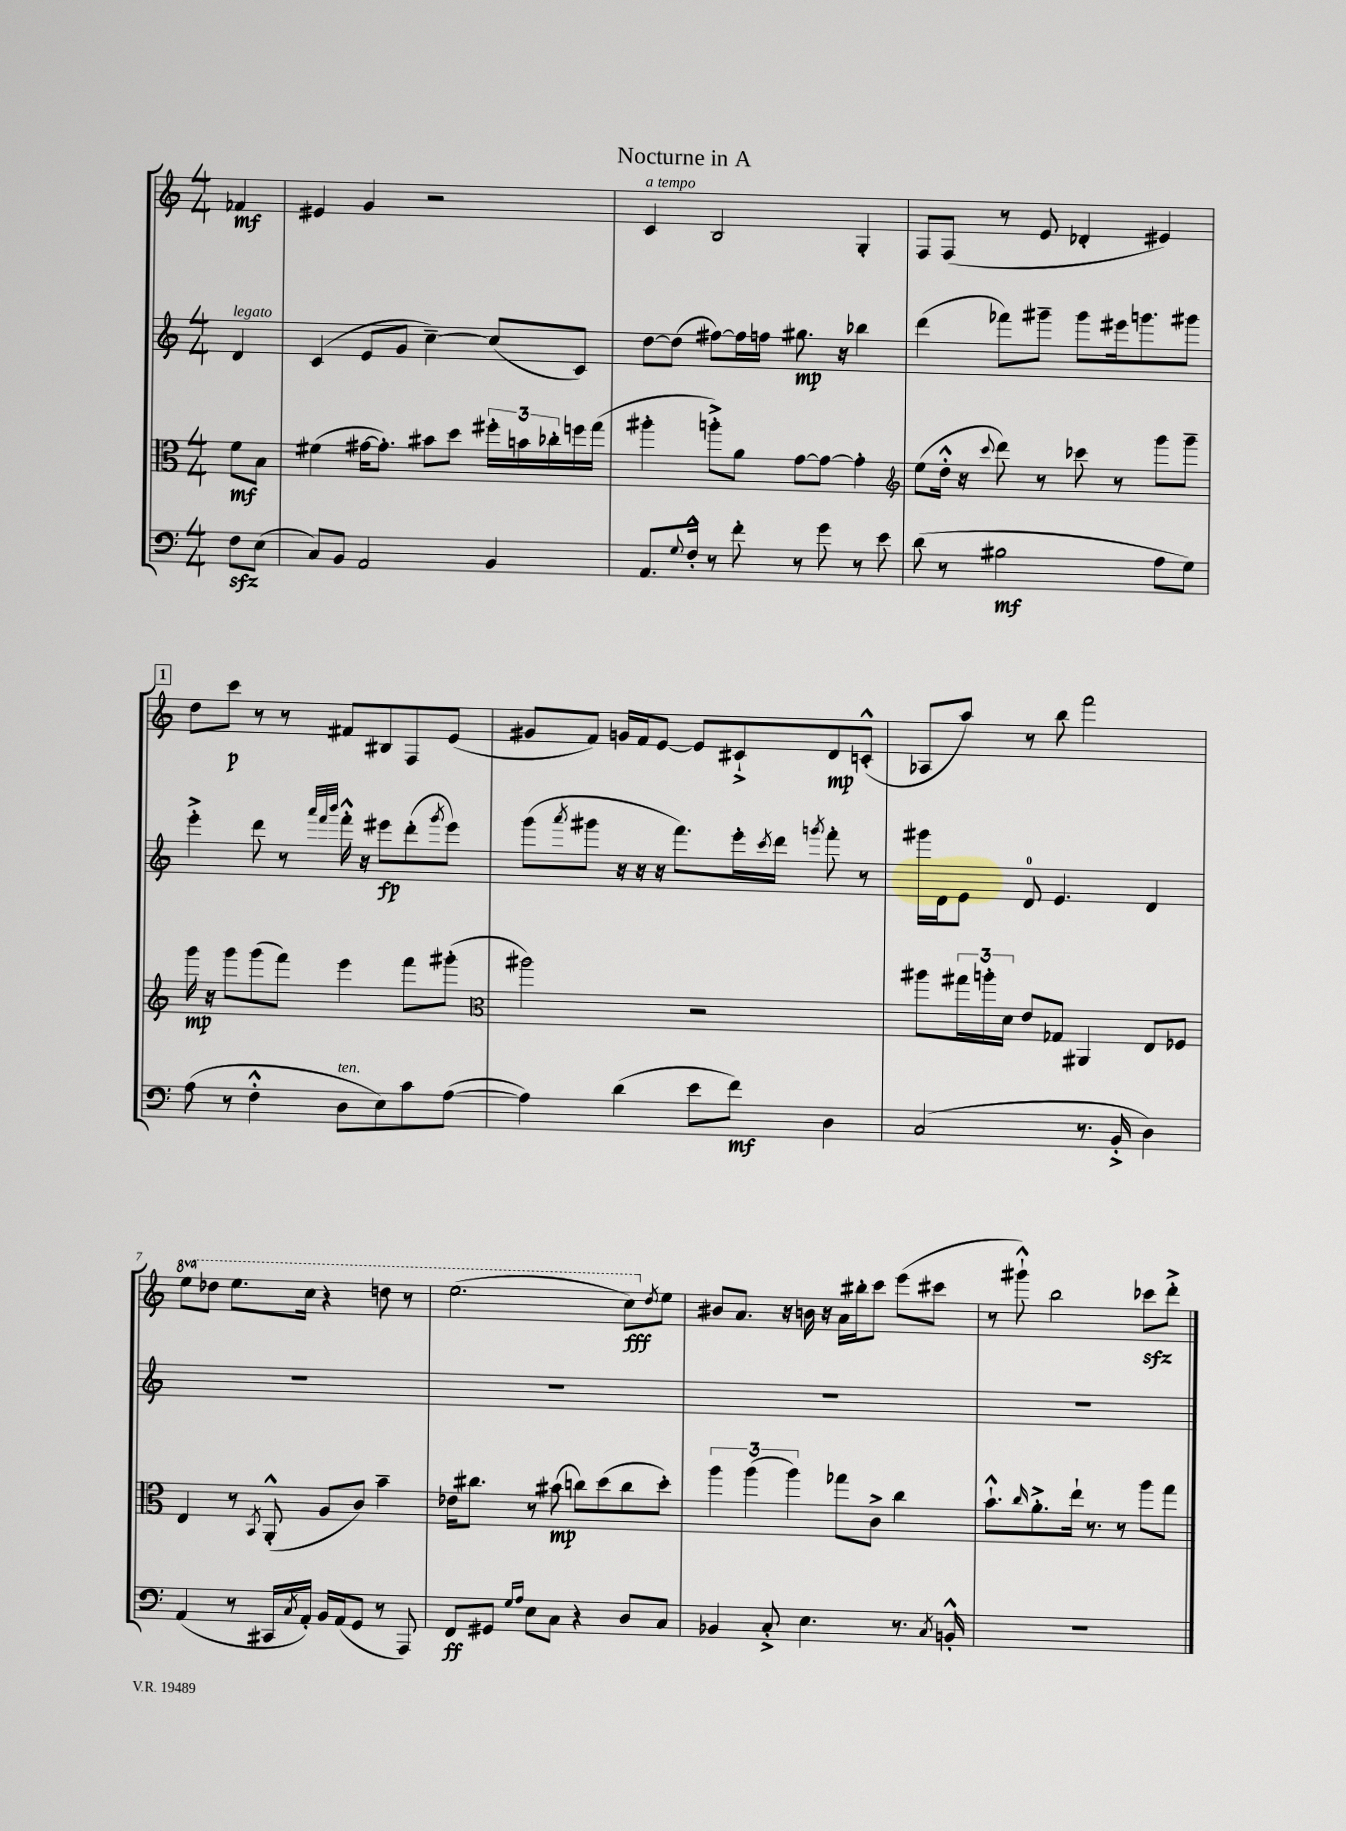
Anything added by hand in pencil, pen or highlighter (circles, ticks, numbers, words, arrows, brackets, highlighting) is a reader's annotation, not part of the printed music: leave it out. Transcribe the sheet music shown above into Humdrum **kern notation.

**kern	**kern	**kern	**kern
*staff4	*staff3	*staff2	*staff1
*clefF4	*clefC3	*clefG2	*clefG2
*k[]	*k[]	*k[]	*k[]
*M4/4	*M4/4	*M4/4	*M4/4
8F\L	8f\L	4d/	4f-/
(8E\J	8B\J	.	.
=	=	=	=
8C/L)	(4f#\	(4c/	4e#/
8BB/J	.	.	.
2AA/	[16g#\LK	8e/L	4g/
.	8.g#'\]J)	.	.
.	.	8g/J	.
.	8b#\L	[4cc~\)	2r
.	8dd\J	.	.
4BB/	24ff#'\LL	(8cc/]L	.
.	24b\	.	.
.	24cc-'\	.	.
.	16ff\	8c/J)	.
.	(16gg\JJ	.	.
=	=	=	=
8.AA/L	4aa#'\	[8dd\L	4c/
.	.	(8dd\]J	.
8qqG/	.	.	.
16F'^^/Jk	.	.	.
8r	8aa'^\L)	[8ff#\L)	2B/
8f'\	8a\J	16ff#\]L	.
.	.	16ff\JJ	.
8r	[8g\L	8.gg#\	.
8g\	8g\_J	.	.
.	.	16r	.
8r	4g'\]	4bb-\	4G'/
8e\	.	.	.
=	=	=	=
*	*clefG2	*	*
(8d\	(8ee\L	(4ddd\	8F/L
8r	16dd'^^\Jk	.	(8F/J
.	16r	.	.
.	8qqccc/	.	.
2B#\	8ddd\)	8fff-\L)	8r
.	8r	8ggg#~\J	8e/
.	8ccc-\	8ggg#\L	4d-'/
.	8r	16eee#\k	.
.	.	8.ggg\	.
8A\L	8ggg\L	.	4e#/)
8G\J)	8ggg~\J	8ggg#\J	.
=	=	=	=
(8A\	16ggg\	4eee'^\	8dd\L
.	16r	.	.
8r	8ggg\L	.	8ccc\J
4F'^^\	(8ggg\	8ddd\	8r
.	8fff\J)	8r	8r
.	.	32qqaaa/LLL	.
.	.	32qqfff/	.
.	.	32qqbbb/JJJ	.
8D\L	4eee\	16fff'^^\	8f#/L
.	.	16r	.
8E\)	.	8eee#\L	8B#/
8c\	8fff\L	(8ddd'\	8F/
.	.	8qggg/	.
([8A\J	(8ggg#'\J	8eee#\J)	(8e/J
=	=	=	=
*	*clefC3	*	*
4A\])	2aa#\)	(8ggg\L	8g#/L
.	.	8qaaa/	.
.	.	8ggg#\J	8f/J)
(4d\	.	16r	16g/LL
.	.	16r	16f/J
.	.	16r	[8e/J
.	.	8.fff\L)	.
8e\L	2r	.	8e/]L
8f\J)	.	16eee'\L	8c#`^/
.	.	8qccc/	.
.	.	16ddd\JJ	.
.	.	8qggg/	.
4D\	.	8fff'\	8d/
.	.	8r	(8c'^^/J
=	=	=	=
(2C/	8aa#\L	16ggg#\LL	8A-/L
.	.	16d\J	.
.	24gg#\L	8e\J	8aa/J)
.	24aa'\	.	.
.	24d\JJ	.	.
.	8e/L	8d/	8r
.	8G-/J	4.e/	8bb\
8.r	4AA#/	.	2fff\
16BB'^/	.	.	.
4D\)	8E/L	4d/	.
.	8F-/J	.	.
=	=	=	=
(4AA/	4E/	1r	8eee\L
.	.	.	8ddd-\J
8r	8r	.	8.eee\L
.	8qBB/	.	.
16CC#/LL	(8AA'^^/	.	.
8qC/	.	.	.
16AA'/JJ)	.	.	16ccc\Jk
16BB/LL	8A/L	.	4r
(16AA/J	.	.	.
8GG/J	8c/J)	.	.
8r	4b~\	.	8ddd\
8AAA/)	.	.	8r
=	=	=	=
8FF/L	16e-\LK	1r	(2.eee\
.	8.cc#\J	.	.
8GG#/J	.	.	.
16qqG/LL	.	.	.
16qqA/JJ	.	.	.
8E\L	8r	.	.
8C\J	(8b#\	.	.
4r	8cc\L)	.	.
.	(8dd\	.	.
8D/L	8cc\	.	8ccc\L)
.	.	.	8qdd/
8C/J	8dd'\J)	.	8ee\J
=	=	=	=
4BB-/	6aa\	1r	8b#/L
.	.	.	8.a/J
.	(6aa\	.	.
8C'^/	.	.	.
.	.	.	16r
.	6aa\)	.	.
4.E\	.	.	16b\
.	.	.	16r
.	8gg-\L	.	16a\LL
.	.	.	16bb#'\J
.	8c^\J	.	8ccc\J
8.r	4cc\	.	(8eee\L
.	.	.	8ccc#\J
8qC/	.	.	.
16BB'^^/	.	.	.
=	=	=	=
1r	8.b`^^\L	1r	8r
.	.	.	8ggg#`^^\)
.	16qqcc/	.	.
.	8.a'^\	.	.
.	.	.	2bb\
.	16ee`\Jk	.	.
.	8.r	.	.
.	8r	.	.
.	8aa\L	.	8ccc-\L
.	8gg\J	.	8ddd'^\J
==	==	==	==
*-	*-	*-	*-
